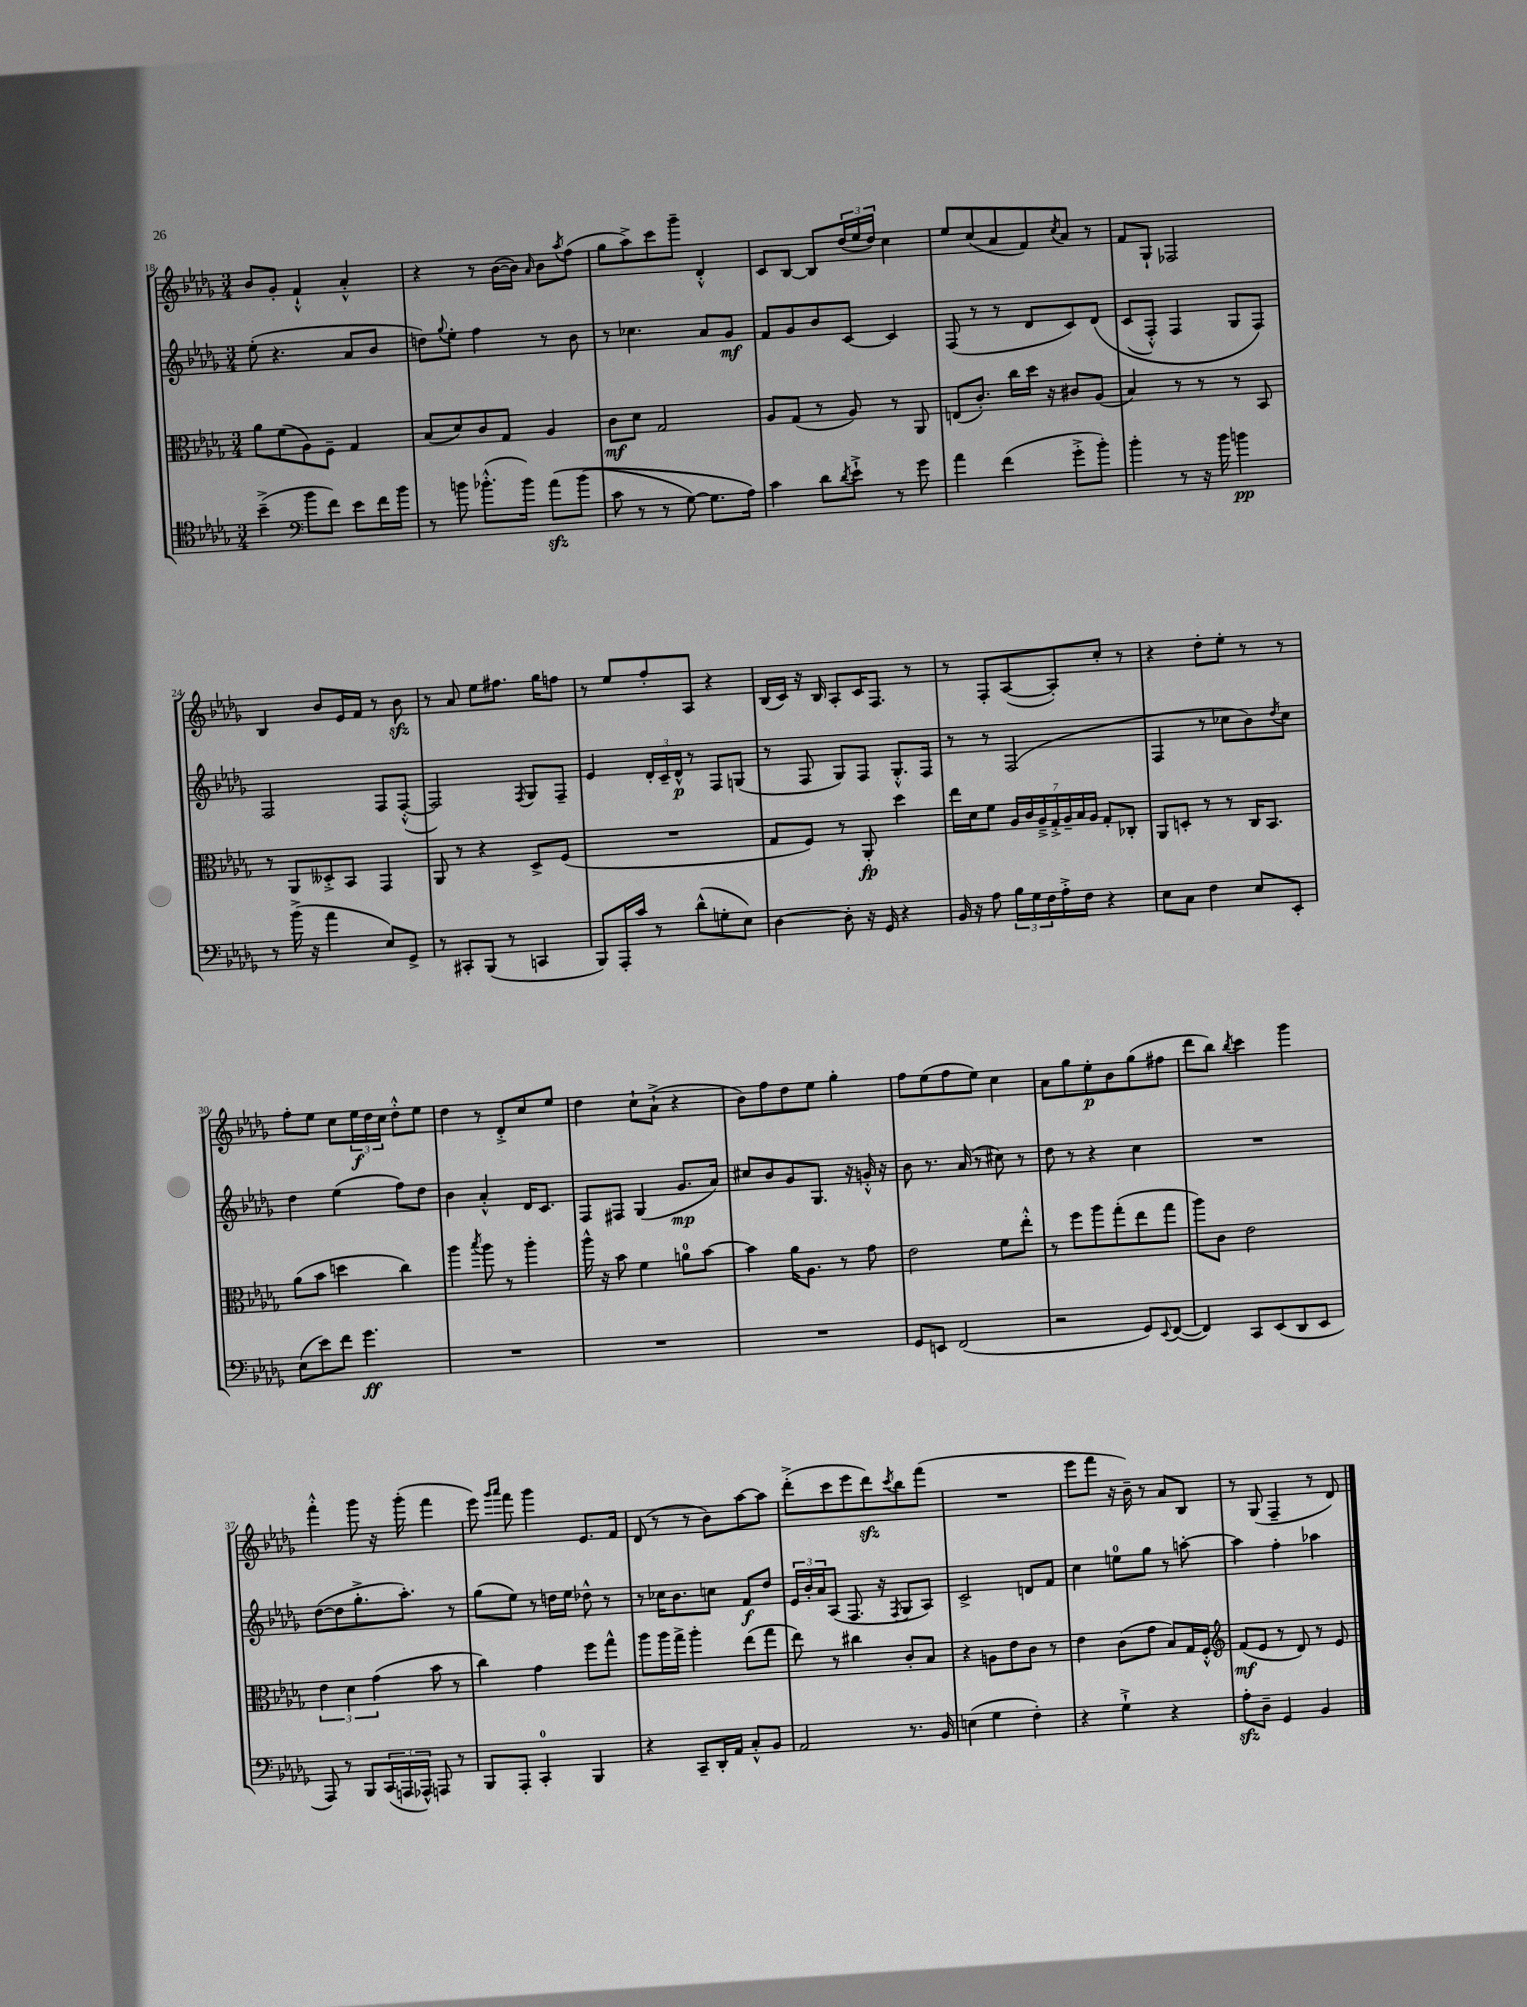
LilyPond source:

<<
\new StaffGroup <<
\new Staff = "s0" {
    \clef treble \key des \major \numericTimeSignature \time 3/4
    bes'8 ges'8-. f'4-!-^ aes'4-.-^ |
    r4 r8 bes'16~( bes'16) \grace { aes'16 } bes'8 \acciaccatura { aes''8 } f''8( |
    ges''8 aes''8->) c'''8 ges'''8-- des'4-.-^ |
    c'8 bes8~ bes8 \tuplet 3/2 { des''16( ees''16 des''16) } c''4 |
    ees''8 c''8( aes'8 f'8) \acciaccatura { c''8 } aes'8 r8 |
    f'8 ges8-! fes2 |
    bes4 bes'8 ees'16 f'16 r8 bes'8\sfz |
    r8 aes'8 ees''8 fis''8. ges''16 f''8 |
    r8 ees''8 f''8-. aes8 r4 |
    bes16( c'16) r16 bes16 aes8-. c'16 f8. r8 |
    r8 f8-. aes8~( aes8-.) c''8-. r8 |
    r4 des''8-. ees''8-. r8 r8 |
    f''8-. ees''8 c''8 \tuplet 3/2 { ees''16\f des''16 c''16 } des''8-.-^ ees''8 |
    des''4 r8 des'8-.-> c''8 ees''8 |
    des''4 c''8-! aes'8-!->( r4 |
    bes'8) f''8 des''8 ees''8 ges''4-. |
    f''8 ees''8( f''8 ees''8) c''4 |
    aes'8 ges''8 ees''8-.\p bes'8 ges''8( fis''8 |
    des'''8 bes''8) \acciaccatura { bes''8 } c'''4 ges'''4 |
    f'''4-.-^ ges'''8 r16 ges'''16-.( f'''4 |
    ees'''8) \grace { ges'''16 aes'''16 } f'''8 ges'''4 ees'8. f'16 |
    des'8( r8 r8 bes'8) aes''8~ aes''8 |
    des'''8-.->( c'''8 ees'''8 des'''8\sfz) \acciaccatura { c'''8 } bes''8 f'''8( |
    R2. |
    ees'''8 f'''8 r16 bes'16--) r8 aes'8 bes8 |
    r8 ges8( f4-- r8 des'8) \bar "|." |
}
\new Staff = "s1" {
    \clef treble \key des \major \numericTimeSignature \time 3/4
    ees''8-.( r4. aes'8 bes'8 |
    d''8) \appoggiatura { ges''8 } ees''8-. f''4 r8 bes'8 |
    r8 ces''4. aes'8 ges'8\mf |
    f'8 ges'8 bes'8 c'8~ c'4 |
    f8( r8 r8 des'8 c'8) des'8\( |
    c'8( f8-.-^) f4 ges8 f8\) |
    f2 f8 f8~-.-^( |
    f2) \acciaccatura { f8 } ges8 f8-- |
    ees'4 \tuplet 3/2 { des'16-. c'16-- des'16-^\p } r8 f8 g8( |
    r8 f8 ges8) f8 ges8.-.-^ f16 |
    r8 r8 f2( |
    f4 r8 ces''8 bes'8) \acciaccatura { des''8 } ces''8 |
    des''4 ees''4( f''8) des''8 |
    bes'4 aes'4-.-^ des'16 c'8. |
    f8 fis8 ges4( ges'8.\mp aes'16) |
    cis''8 bes'8 ges'8 ges8. r16 g'16-.-^ r16 |
    bes'8 r8. aes'16( r8 cis''8) r8 |
    des''8 r8 r4 c''4 |
    R2. |
    des''8~( des''8 ges''8.-.-> aes''8.-.) r8 |
    ges''8( ees''8) r8 d''16 ees''16 des''8-^ r8 |
    r8 ces''16 bes'8. c''8 f'8\f des''8 |
    \tuplet 3/2 { ees'16 bes'16-. aes'16 } aes8( f8. r16 \acciaccatura { f8 } ges8 aes8) |
    c'2-> d'8 f'8 |
    c''4 e''8-0 ges''8 r8 a''8~-. |
    a''4 f''4-. aes''4 \bar "|." |
}
\new Staff = "s2" {
    \clef alto \key des \major \numericTimeSignature \time 3/4
    aes'8 f'8( aes8) f8-- ges4 |
    bes8( des'8) c'8 ges8 aes4 |
    c'8\mf des'8 ges2 |
    aes8 ges8( r8 aes8) r8 aes,8 |
    e8( c'8.-.) c''16 des''16 r16 cis'8 aes8( |
    bes4) r8 r8 r8 bes,8 |
    r8 aes,8 deses8-.-> bes,8 ges,4 |
    aes,8 r8 r4 des8-> f8( |
    R2. |
    ges8 f8) r8 aes,8-.\fp des''4 |
    ees''16 des'16 f'8 \tuplet 7/4 { aes16 c'16 aes16---> ges16-.-> aes16-- bes16 aes16 } ges8-. ces8-. |
    aes,8 d8-. r8 r8 c16 bes,8. |
    aes'8( bes'8 d''4 c''4) |
    aes''4 \acciaccatura { bes''8 } aes''8 r8 aes''4-. |
    aes''16-^ r16 bes'8 f'4 a'8-0 bes'8~ |
    bes'4 aes'16 aes8. r8 ges'8 |
    ees'2 f'8 ees''8-.-^ |
    r8 f''8 aes''8 ges''8-.( ees''8 ges''8 |
    aes''8) c'8 ees'2 |
    \tuplet 3/2 { ees'4 des'4 ges'4( } bes'8 r8 |
    c''4) ges'4 f''8 ges''8-^ |
    aes''8 aes''16 ges''16-> aes''4-. ees''8( ges''8 |
    ees''8) r8 cis''4 c'8-. bes8 |
    r4 a8 ees'8 c'8 r8 |
    ees'4 c'8( ges'8 bes8) ges16 f16-.-^ |
    \clef treble f'8\mf( ees'8 r8 des'8) r8 ees'8 \bar "|." |
}
\new Staff = "s3" {
    \clef tenor \key des \major \numericTimeSignature \time 3/4
    bes'4--->( \clef bass bes'8 f'8) ees'8 f'16 bes'16 |
    r8 b'8 bes'8.-.-^( bes'16) aes'8\sfz\( bes'8( |
    c'8 r8 r8 ges8~) ges8. aes16\) |
    c'4 des'8 \acciaccatura { des'8 } ees'8-!-> r8 ges'8 |
    aes'4 f'4( ges'8-.-> bes'8-.) |
    bes'4-. r8 r16 bes'16 b'4\pp |
    r8 bes'16->( r16 aes'4 ees8) ges,8-> |
    r8 cis,8-. bes,,8( r8 c,4 |
    bes,,8) aes,,16-. c'16 r8 des'8-^( g8-. ees8) |
    des4~ des8-. r16 ges,16 r4 |
    bes,16 r16 aes8 \tuplet 3/2 { bes16 ges16 f16 } aes16-.-> f16 r4 |
    ees8 c8 f4 ees8 ees,8-. |
    ees8( ees'8) f'8 ges'4.\ff |
    R2. |
    R2. |
    R2. |
    ges,8 e,8 f,2( |
    r2 ges,8) \appoggiatura { ees,8 } f,8~( |
    f,4) c,8 ees,8( des,8 ees,8 |
    aes,,8) r8 bes,,8 \tuplet 3/2 { c,16( a,,16 aes,,16-^) } a,,8 r8 |
    bes,,8 aes,,8-. c,4-0-. bes,,4 |
    r4 c,8-- des,16-. aes,16 c8-.-^ bes,8 |
    aes,2 r8. bes,16 |
    e4( ges4 f4-.) |
    r4 ges4-!-> r4 |
    aes8-.\sfz des8-- ges,4 bes,4 \bar "|." |
}
>>
>>
\layout { \context { \Score currentBarNumber = #18 } }
